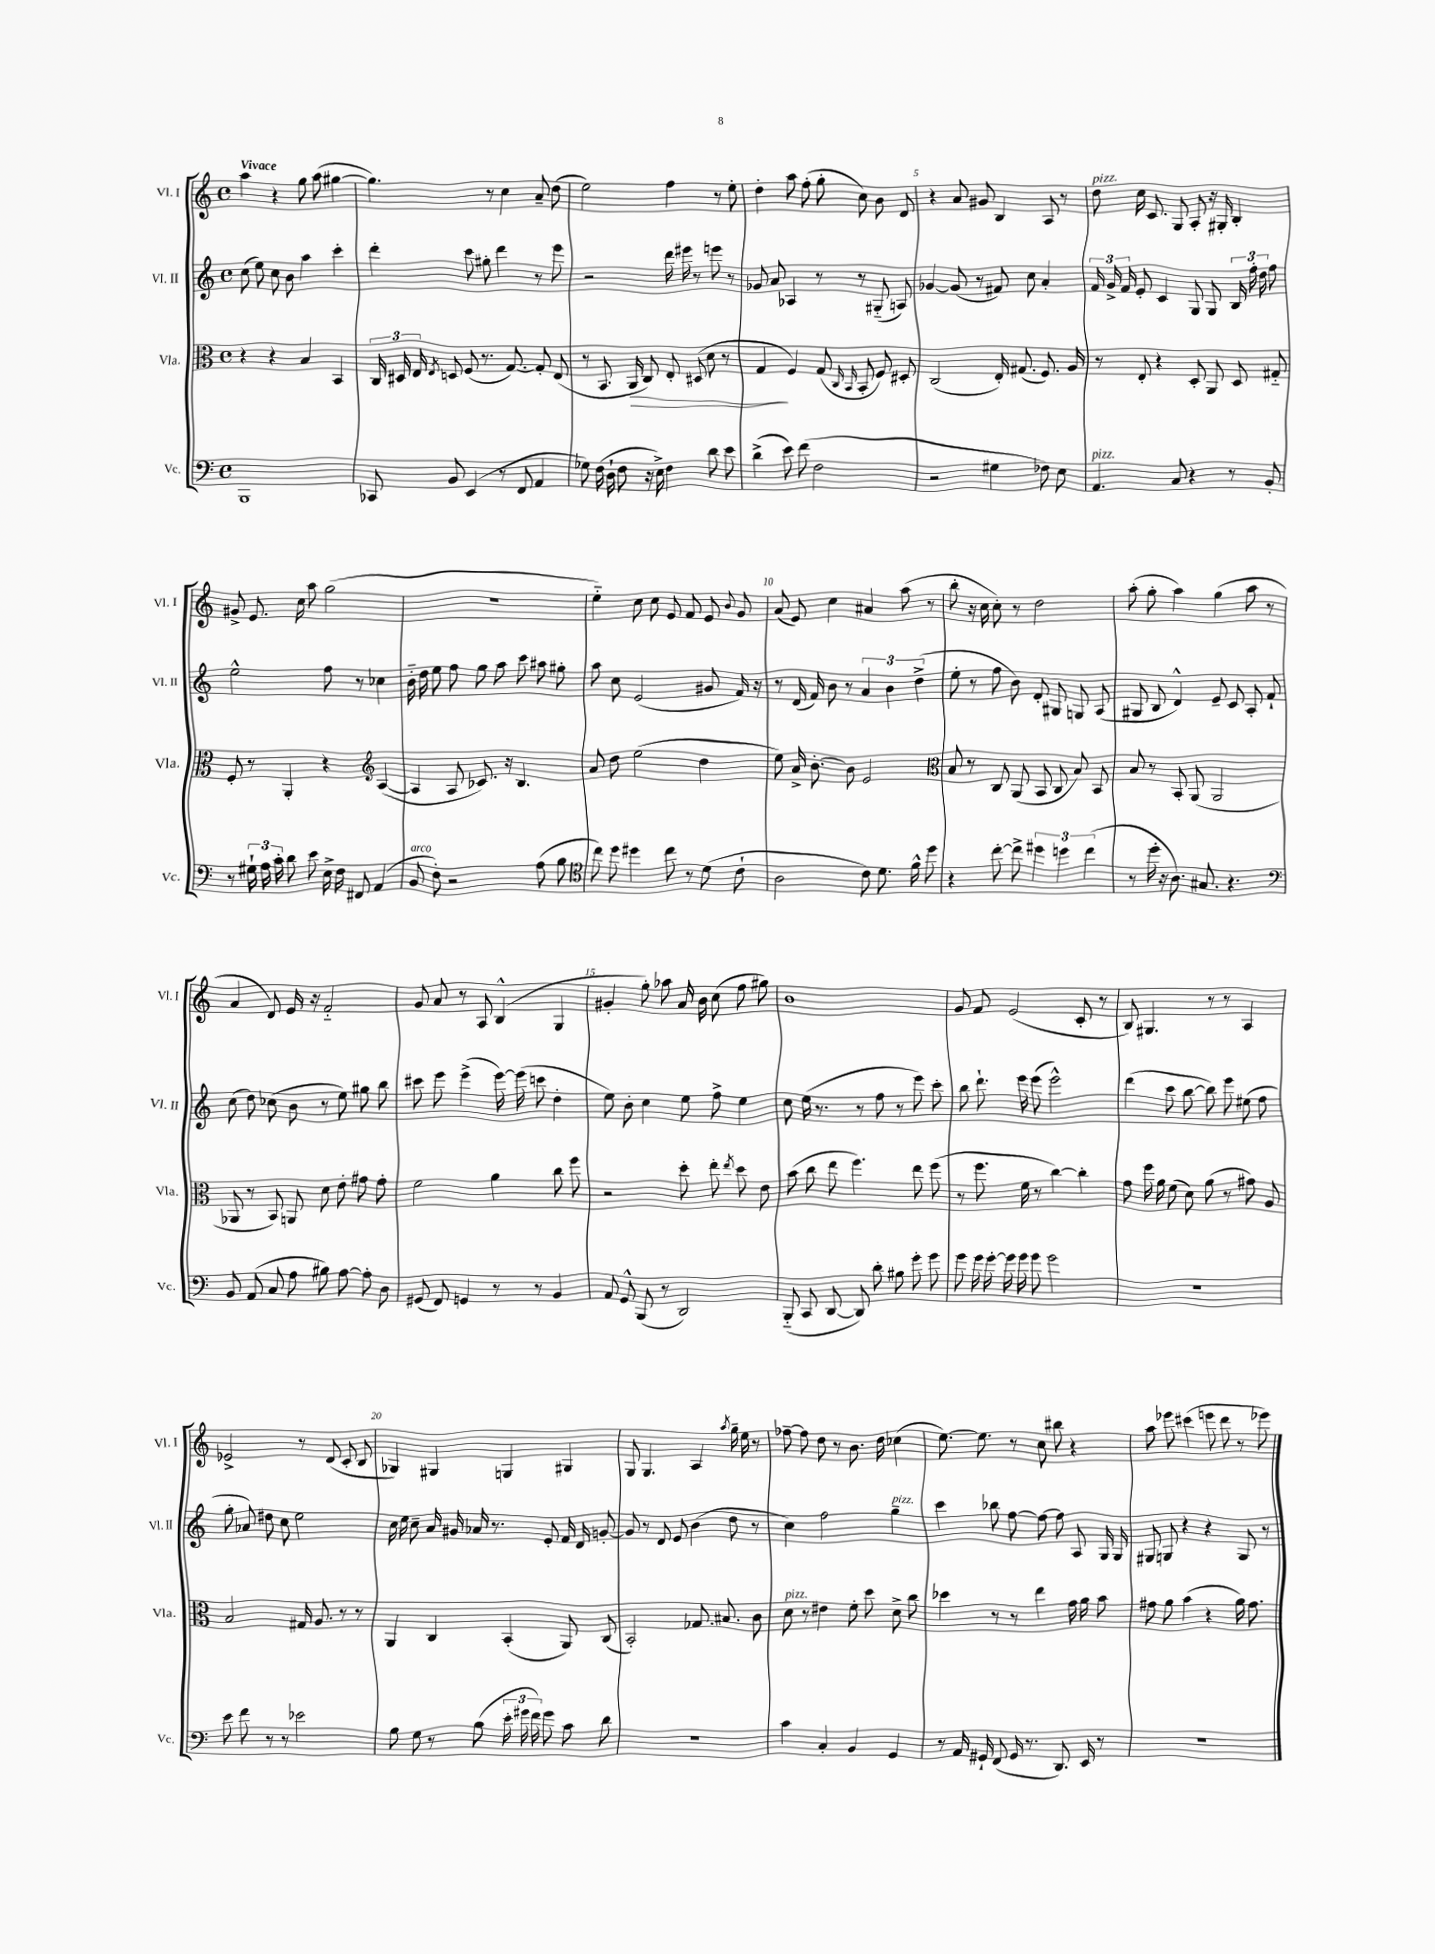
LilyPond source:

<<
\new StaffGroup <<
\new Staff = "s0" \with { instrumentName = "Vl. I" shortInstrumentName = "Vl. I" } {
    \clef treble \key c \major \defaultTimeSignature \time 4/4 \tempo "Vivace"
    \autoBeamOff a''4 r4 g''8 a''8( gis''4~ |
    gis''4.) r8 c''4 a'8-- d''8( |
    e''2) f''4 r8 e''8-. |
    d''4-. a''8 f''8-.( g''8-. c''8) b'8 d'8 |
    r4 a'8 gis'8 b4 a8 r8 |
    d''8^\markup { \italic "pizz." } c''16 c'8. g8 a8-. r16 gis16-. b4-. |
    gis'8-> e'8. c''16 a''8 g''2( |
    R1 |
    e''4-_) c''8 c''8 e'8 f'8 e'8 \appoggiatura { b'8 } g'8 |
    a'8( e'8) c''4 ais'4 a''8( r8 |
    b''8-. r16 c''16 c''8-.) r8 d''2 |
    a''8-.( g''8-. a''4) g''4( a''8 r8 |
    a'4 d'8) e'16 r16 f'2-_ |
    g'8 a'8 r8 a8 b4-^( g4 |
    gis'4-. g''8-.) aes''8 a'16 b'16 c''8( f''8 gis''8) |
    b'1 |
    g'8 f'8 e'2( c'8-. r8 |
    b8) gis4. r8 r8 a4 |
    ees'2-> r8 d'8( c'8-. b8 |
    ges4) gis4 g4 gis4 |
    g8 g4. a4 \acciaccatura { a''8 } g''16-- e''16 r8 |
    fes''8~-- fes''8 d''8 r8 b'8. d''16 ces''4( |
    e''8.~) e''8. r8 c''8 bis''8 r4 |
    a''8 ees'''8 cis'''4( e'''8 d'''8 r8 ees'''8) \bar "|." |
}
\new Staff = "s1" \with { instrumentName = "Vl. II" shortInstrumentName = "Vl. II" } {
    \clef treble \key c \major \defaultTimeSignature \time 4/4
    \autoBeamOff c''8( e''8) c''8 b'8 a''4 c'''4-. |
    d'''4-. c'''8 gis''8-. d'''4 r8 e'''8 |
    r2 d'''16 eis'''16 r8 e'''8 r8 |
    ges'8 a'8 aes4 r8 r8 gis8-_( a8) |
    ges'4~ ges'8( r8 fis'8) c''8 a'4-. |
    \tuplet 3/2 { f'16 g'16-> f'16 } e'8-. c'4 g8 g8 \tuplet 3/2 { b16 f''16-. d''16 } f''8 |
    e''2-^ f''8 r8 ces''4 |
    b'16-_ d''16 e''8 f''8 g''8 a''8 c'''8 ais''8 gis''8-. |
    a''8 c''8 e'2( gis'8 f'16) r16 |
    r8 d'16( f'16) b'8 r8 \tuplet 3/2 { a'4 b'4 d''4->( } |
    e''8-. r8 f''8 b'8) d'8-. gis8 g8 a8( |
    gis8 b8 d'4-^) e'8-- c'8 a8-. f'8-! |
    c''8( d''8) ces''8( b'8 r8 e''8) gis''8 b''8 |
    cis'''8 e'''8 e'''4->( e'''16~) e'''16( c'''8 d''4-. |
    e''8) b'8-. c''4 e''8 f''8-> e''4 |
    c''8 e''16( r8. r8 f''8 r8 e'''8) c'''8-. |
    b''8 d'''8.-! e'''16 e'''8( e'''2-^) |
    d'''4( c'''8 b''8~ b''8) e'''8 eis''8( f''8 |
    g''8-. aes'8) dis''8 c''8 e''2 |
    c''16 e''16 c''8-- a'16 gis'16 aes'16 r8. e'8-. f'16 d'16 g'8~-. |
    g'8 r8 d'8 e'8 b'4( d''8 r8 |
    c''4) f''2 g''4--^\markup { \italic "pizz." } |
    c'''4 bes''8 f''8~ f''8~ f''8 a8 g16 g16 |
    gis8 g8 r4 r4 g8 r8 \bar "|." |
}
\new Staff = "s2" \with { instrumentName = "Vla." shortInstrumentName = "Vla." } {
    \clef alto \key c \major \defaultTimeSignature \time 4/4
    \autoBeamOff r4 r4 b4 b,4 |
    \tuplet 3/2 { c16 dis16 e16 } \acciaccatura { e8 } d8 f8( r8. g8.~) g8-. e8( |
    r8 b,8. a,16\> c8) e8-. dis8( d'8 r8 |
    g4\! f4) g8( \grace { c16 b,16 } b,8-. f8) dis8-. |
    c2( e16-.) gis8.( f8.) a16 |
    r8 e8-. r4 d8-. a,8 d8 gis8-_ |
    f8-. r8 a,4-. r4 \clef treble a4~( |
    a4 a8 ces'8.) r16 b4. |
    a'8 d''8 e''2( d''4 |
    e''8) a'16-> b'8.~-. b'8 e'2 |
    \clef alto b8 r8 c8 a,8( b,8 c8 b8) b,8 |
    b8 r8 b,8-. a,8( a,2 |
    aes,8 r8 b,8) a,8 d'8 e'8-. gis'8 gis'8-. |
    f'2 a'4 c''8 f''8 |
    r2 d''8-. e''8-. \acciaccatura { e''8 } d''8 e'8 |
    b'8( c''8 e''8 f''4.) e''8 f''8( |
    r8 f''8. f'16 r8 c''4~) c''4-. |
    g'8 f''16 a'16 f'8( d'8) a'8( r8 gis'8) a8 |
    b2 gis16 a8. r8 r8 |
    a,4 c4 b,4-.( a,8) c8( |
    b,2-.) ges8. bis8. c'8 |
    d'8^\markup { \italic "pizz." } r8 eis'4 f'8-. d''8 d'8-> c''8 |
    des''4 r8 r8 e''4 g'16 a'16 b'8 |
    gis'8 a'8 b'4( r4 a'16) gis'8. \bar "|." |
}
\new Staff = "s3" \with { instrumentName = "Vc." shortInstrumentName = "Vc." } {
    \clef bass \key c \major \defaultTimeSignature \time 4/4
    \autoBeamOff b,,1 |
    ces,8 b,8 e,4( r8 f,8 a,4 |
    ges8) f16( d16-! f8 r16 e16->) f4 d'8 e'8 |
    d'4->( e'8) f'8( f2 |
    r2 gis4 fes8) e8 |
    a,4.^\markup { \italic "pizz." } c8 r4 r8 b,8-. |
    r8 \tuplet 3/2 { gis16-! a16 c'16-. } d'8 e'8 e16-> f16 fis,8 a,4( |
    b,8^\markup { \italic "arco" } f8-.) r2 a8( b8 |
    \clef tenor c''8) d''8 dis''4 c''8 r8 d'8( c'8-! |
    a2 c'8) d'8. f'16-^ d''8 |
    r4 c''8~-. c''8-> \tuplet 3/2 { dis''4 d''4 c''4( } |
    r8 d''16-. r16 a8.) gis8. r4. |
    \clef bass b,8 a,8( c8 a8 bis8) a8~ a8-. d8 |
    gis,8( f,8) g,4 r8 r8 b,4 |
    a,8 g,8-^ b,,8( r8 d,2) |
    b,,8-_( c,8 d,8~ d,8) d'8-. bis8 g'8-. g'8 |
    g'8 g'16 g'16~-. g'16 g'16 g'8 g'2 |
    R1 |
    e'8 f'8 r8 r8 ees'2 |
    b8 g8 r8 b8( \tuplet 3/2 { e'16-. gis'16 f'16) } gis'8 c'8 d'8 |
    R1 |
    c'4 c4-. b,4 g,4 |
    r8 a,16 gis,16-! f,8( gis,16 r8. d,8.) e,16 r8 |
    R1 \bar "|." |
}
>>
>>
\layout { \context { \Score \override BarNumber.break-visibility = ##(#f #t #t) barNumberVisibility = #(every-nth-bar-number-visible 5) } }
